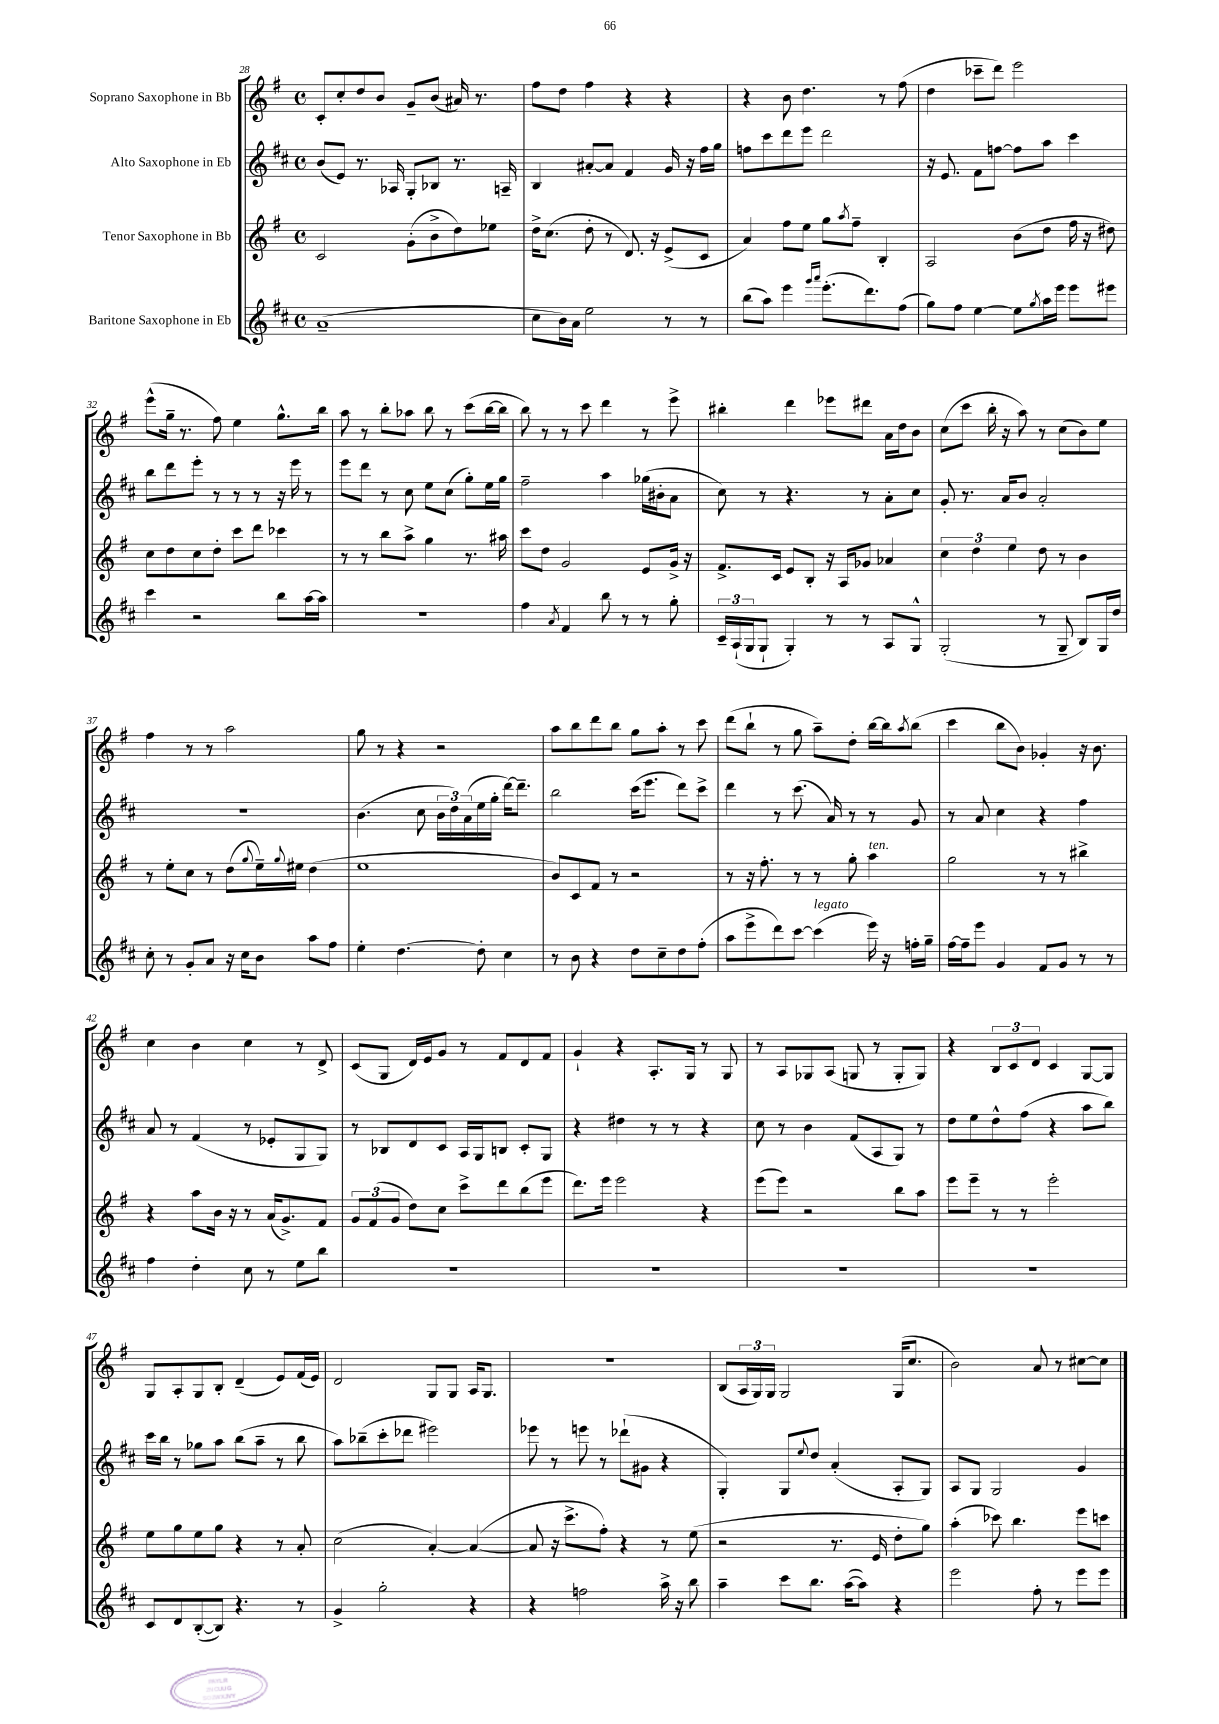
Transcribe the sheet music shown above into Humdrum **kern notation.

**kern	**kern	**kern	**kern
*staff4	*staff3	*staff2	*staff1
*clefG2	*clefG2	*clefG2	*clefG2
*k[f#c#]	*k[f#]	*k[f#c#]	*k[f#]
*M4/4	*M4/4	*M4/4	*M4/4
*met(c)	*met(c)	*met(c)	*met(c)
(1a~	2c	(8b	8c'
.	.	8e)	8cc'
.	.	8.r	8dd
.	.	.	8b
.	.	16A-	.
.	(8g'	8G'	8g~
.	8b^	8B-	(8b
.	8dd)	8.r	16a#)
.	.	.	8.r
.	8ee-	.	.
.	.	16A~	.
=	=	=	=
8cc#	16dd^	4B	8ff#
.	(8.cc	.	.
16b)	.	.	8dd
16a	.	.	.
2ee	8dd'	[8a#'	4ff#
.	8r	8a#]	.
.	8.d)	4f#	4r
.	16r	.	.
8r	(8e^	16g	4r
.	.	16r	.
8r	8c	16ff#	.
.	.	16gg	.
=	=	=	=
(8bb	4a)	8ff	4r
8aa)	.	8ccc#	.
4eee	8ff#	8ddd	8b
.	8ee	8eee	4.dd
16qqggg	.	.	.
16qqaaa	.	.	.
(8.eee'	8gg	2ddd	.
.	8qaa	.	.
.	8ff#~	.	.
8.ddd)	.	.	.
.	4B'	.	8r
(8ff#	.	.	(8ff#
=	=	=	=
8gg)	2A	16r	4dd
.	.	8.e	.
8ff#	.	.	.
[4ee	.	8f#	8ccc-~
.	.	[8ff	8ddd)
8ee]	(8b	8ff]	2eee
8qgg	.	.	.
16aa	8dd	8aa	.
16eee	.	.	.
8eee	16ff#	4ccc#	.
.	16r	.	.
8eee#	8dd#)	.	.
=	=	=	=
4ccc#	8cc	8bb	(8eee^^
.	8dd	8ddd	16gg~
.	.	.	8.r
2r	8cc	8eee'	.
.	8dd'	8r	8ff#)
.	8ccc	8r	4ee
.	8ddd	8r	.
8bb	4ccc-	16r	8.gg^^
.	.	16eee	.
[16aa	.	8r	.
16aa]	.	.	16bb
=	=	=	=
1r	8r	8eee	8aa
.	8r	8ddd	8r
.	8bb	8r	8bb'
.	8aa^	8cc#	8aa-
.	4gg	8ee	8bb
.	.	(8cc#	8r
.	8.r	8gg')	(8ccc
.	.	16ee	[16bb
.	16aa#	16gg	16bb]
=	=	=	=
4ff#	8ccc	2ff#~	8bb)
.	8dd	.	8r
8qa	.	.	.
4f#	2g	.	8r
.	.	.	8ccc
8bb	.	4aa	4ddd
8r	.	.	.
8r	8e	(16gg-	8r
.	.	16b#'	.
8gg'	16g^	8a	8eee^
.	16r	.	.
=	=	=	=
24c#~	8.f#^	8cc#)	4bb#'
(24A`	.	.	.
24G	.	.	.
8G`	.	8r	.
.	16c	.	.
4G')	8e	4.r	4ddd
.	8B'	.	.
8r	16r	.	8eee-
.	16A	.	.
8r	8g-	8r	8ddd#
8A	4a-	8a'	16a
.	.	.	16dd
8G^^	.	8cc#	8b
=	=	=	=
(2G'	6cc	8g'	(8cc
.	.	8.r	8ccc
.	6dd	.	.
.	.	.	16bb'
.	.	16a	16r
.	6ee	.	.
.	.	8b	8aa)
8r	8dd	2a'	8r
8G~	8r	.	(8cc
8B)	4b	.	8b)
16G	.	.	8ee
16dd	.	.	.
=	=	=	=
8cc#'	8r	1r	4ff#
8r	8ee'	.	.
8g'	8cc	.	8r
8a	8r	.	8r
16r	(8dd	.	2aa
16cc#	.	.	.
.	8qqgg	.	.
8b	16ee~)	.	.
.	8qqgg	.	.
.	16ee#	.	.
8aa	(4dd	.	.
8ff#	.	.	.
=	=	=	=
4ee'	1ee	(4.b	8gg
.	.	.	8r
[4.dd	.	.	4r
.	.	8cc#	.
.	.	24b	2r
.	.	24dd)	.
.	.	(24a	.
8dd']	.	16ee	.
.	.	16gg'	.
4cc#	.	[16ddd)	.
.	.	8.ddd~]	.
=	=	=	=
8r	8b)	2bb	8aa
8b	8c	.	8bb
4r	8f#	.	8ddd
.	8r	.	8bb
8dd	2r	(16ccc#	8gg
.	.	8.eee	.
8cc#~	.	.	8aa'
8dd	.	8ddd)	8r
(8ff#'	.	8ccc#^	8ccc
=	=	=	=
8aa	8r	4ddd	(8ddd
8eee^	16r	.	8bb`
.	8.ff#'	.	.
8ddd)	.	8r	8r
[8ccc#	8r	(8.ccc#	8gg
(4ccc#]	8r	.	8aa~)
.	.	16a)	.
.	8gg'	8r	8dd'
16eee)	4aa	8r	[16bb
16r	.	.	16bb]
.	.	.	8qaa
16ff'	.	8g	(8bb
16gg~	.	.	.
=	=	=	=
[16ff#	2gg	8r	4ccc
16ff#~]	.	.	.
8eee	.	8a	.
4g	.	4cc#	8bb
.	.	.	8b)
8f#	8r	4r	4g-'
8g	8r	.	.
8r	4bb#^	4ff#	16r
.	.	.	8.b
8r	.	.	.
=	=	=	=
4ff#	4r	8a	4cc
.	.	8r	.
4dd'	8aa	(4f#	4b
.	16b	.	.
.	16r	.	.
8cc#	8r	8r	4cc
8r	(16a	8e-'	.
.	8.g^)	.	.
8ee	.	8G	8r
8bb	8f#	8G)	8d^
=	=	=	=
1r	12g	8r	(8c
.	(12f#	.	.
.	.	8B-	8G
.	12g	.	.
.	8dd)	8d	16d)
.	.	.	16e
.	8cc	8c#	8g
.	8ccc^	16A	8r
.	.	16G	.
.	8ddd	8B	8f#
.	(8bb	8c#'	8d
.	8eee	8G	8f#
=	=	=	=
1r	8.ddd)	4r	4g`
.	16eee	.	.
.	2eee	4dd#	4r
.	.	8r	8.A'
.	.	8r	.
.	.	.	16G
.	4r	4r	8r
.	.	.	8G
=	=	=	=
1r	(8eee	8cc#	8r
.	8eee)	8r	8A
.	2r	4b	8G-
.	.	.	(8A
.	.	(8f#	8G
.	.	8A	8r
.	8bb	8G)	8G'
.	8aa	8r	8G)
=	=	=	=
1r	8eee	8dd	4r
.	8eee~	8ee	.
.	8r	8dd^^	12B
.	.	.	12c
.	8r	(8ff#	.
.	.	.	12d
.	2eee'	4r	4c
.	.	8aa	[8G
.	.	8bb)	8G]
=	=	=	=
8c#	8ee	16ccc#	8G
.	.	16bb	.
8d	8gg	8r	8A'
([8B'	8ee	8gg-	8G
8B])	8gg	8aa	8B'
4.r	4r	(8bb	(4d~
.	.	8aa~	.
.	8r	8r	8e)
8r	8a'	8bb	(16f#
.	.	.	16e)
=	=	=	=
4g^	(2cc	8aa)	2d
.	.	(8bb-~	.
2gg'	.	8ccc#'	.
.	.	8ddd-	.
.	[4a')	2eee#)	8G
.	.	.	8G
4r	(4a_	.	16A
.	.	.	8.G
=	=	=	=
4r	8a]	8eee-	1r
.	16r	8r	.
.	8.ccc^	.	.
2ff	.	8eee	.
.	8ff#')	8r	.
.	4r	(8ddd-`	.
.	.	8g#	.
16aa^	8r	4r	.
16r	.	.	.
8bb	(8ee	.	.
=	=	=	=
4aa~	2r	4G')	(8B
.	.	.	24A
.	.	.	24G)
.	.	.	24G
8ccc#	.	8G	2G
.	.	8qqee	.
8.bb	.	8dd	.
.	8.r	(4a'	.
([16aa	.	.	.
8aa])	.	.	.
.	16e	.	.
4r	8dd'	8A'	(16G
.	.	.	8.cc
.	8gg)	8G)	.
=	=	=	=
2eee	(4aa'	8A	2b)
.	.	8G	.
.	8ccc-)	2G	.
.	4.bb	.	.
8ff#'	.	.	8a
8r	.	.	8r
8eee	8eee	4g	[8cc#
8eee	8ccc	.	8cc#]
==	==	==	==
*-	*-	*-	*-
